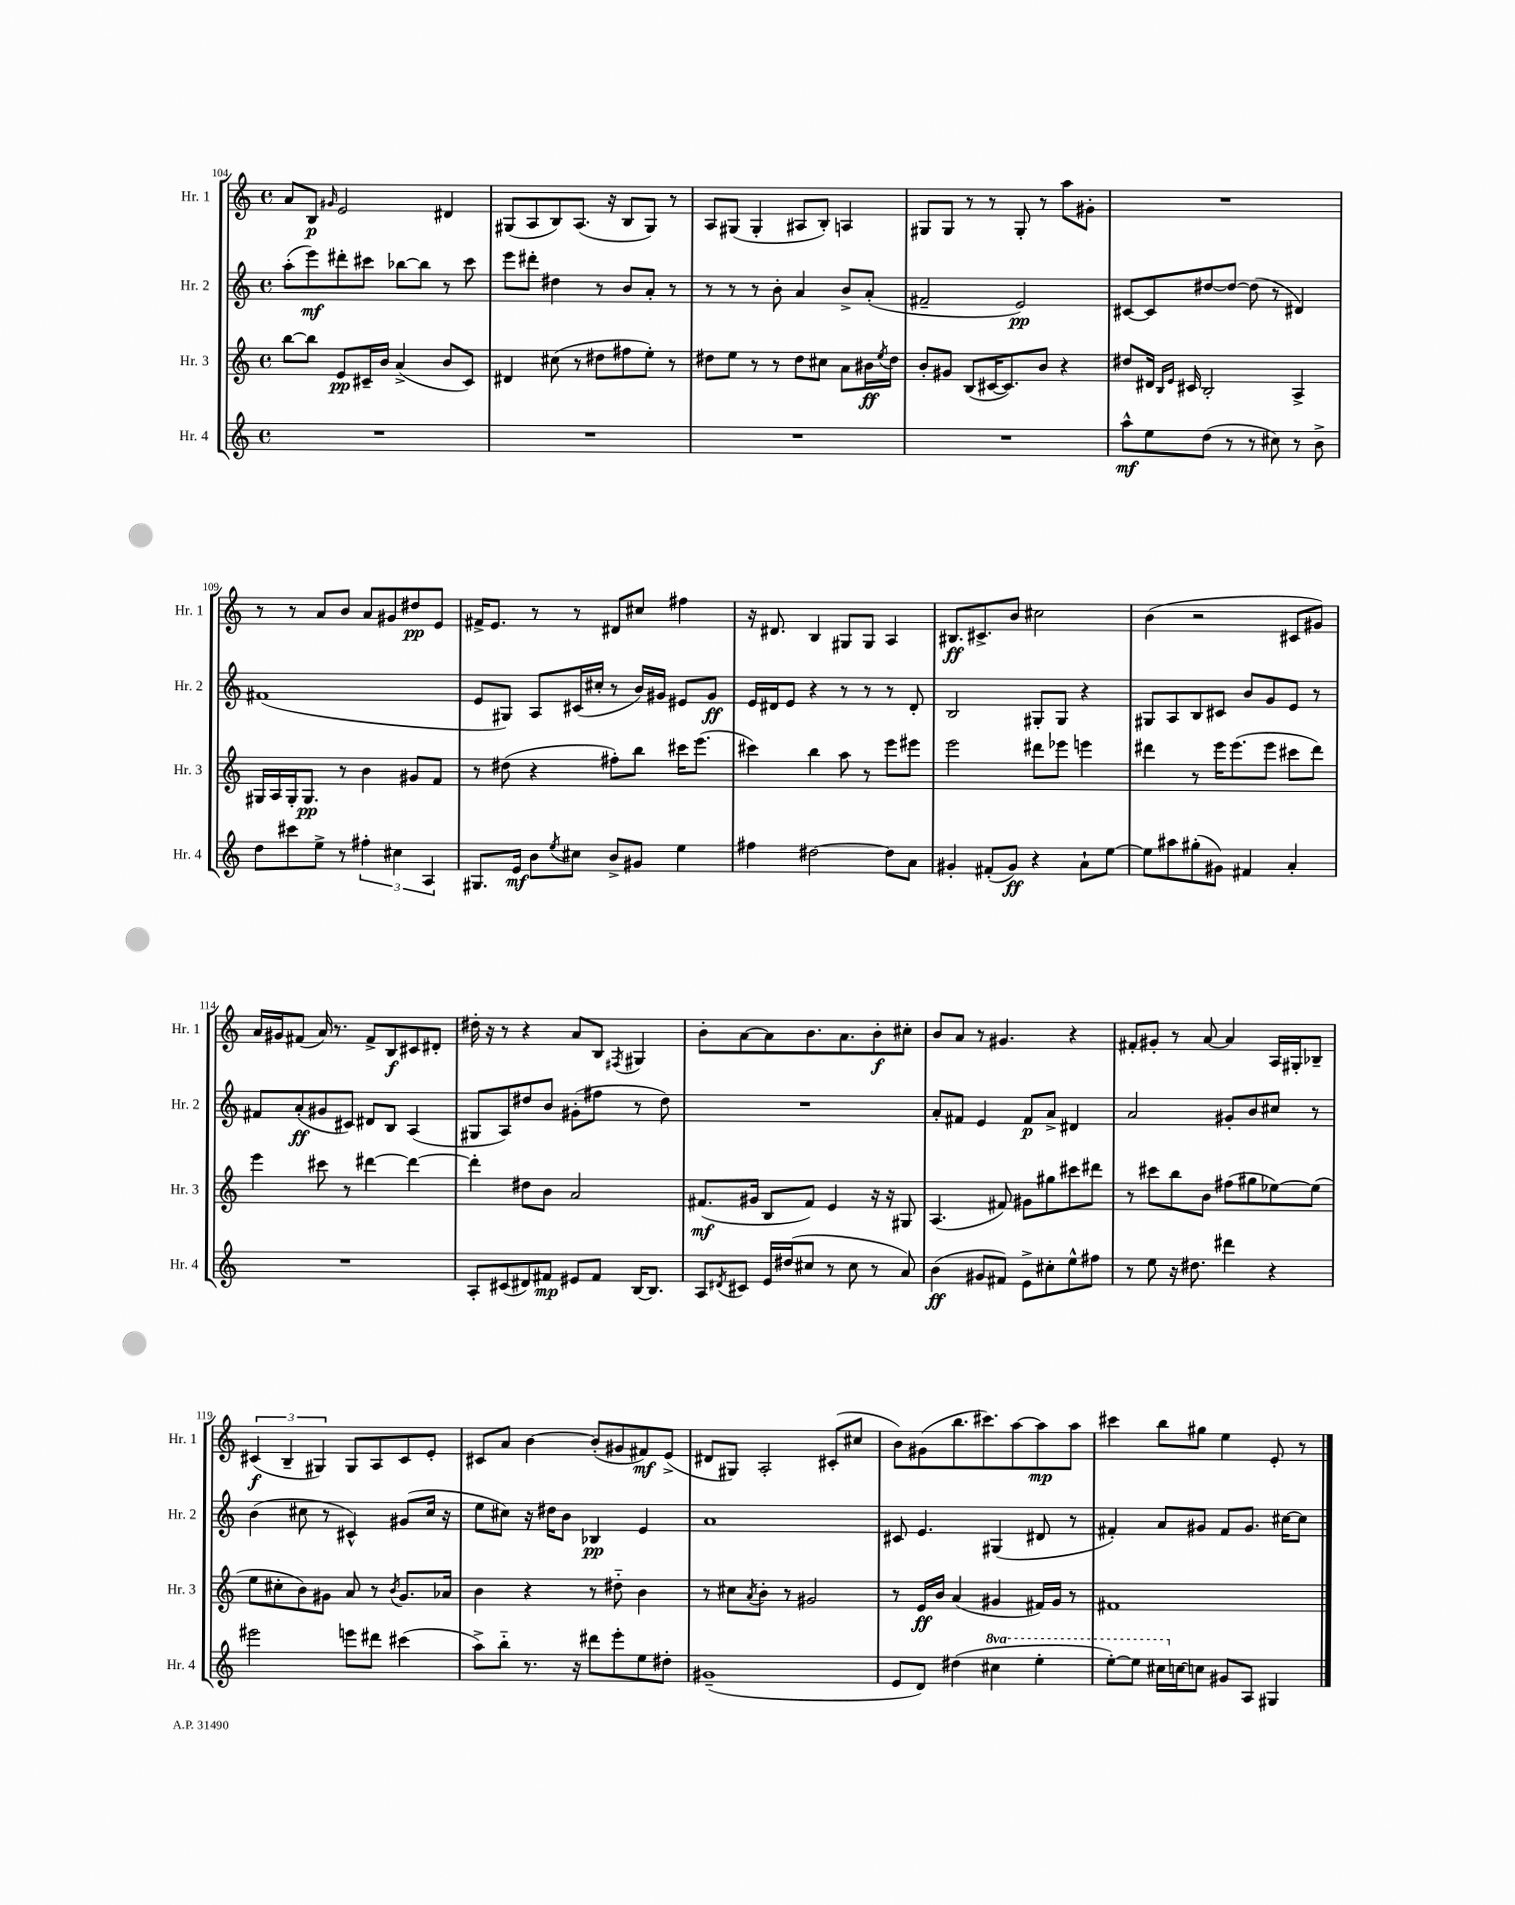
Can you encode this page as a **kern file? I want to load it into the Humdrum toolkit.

**kern	**kern	**kern	**kern
*staff4	*staff3	*staff2	*staff1
*clefG2	*clefG2	*clefG2	*clefG2
*k[]	*k[]	*k[]	*k[]
*M4/4	*M4/4	*M4/4	*M4/4
*met(c)	*met(c)	*met(c)	*met(c)
1r	[8bb	(8aa'	8a
.	8bb]	8eee)	8B
.	.	.	16qqg#
.	8e	8ddd#'	2e
.	16c#~	8ccc#	.
.	16b	.	.
.	(4a^	[8bb-	.
.	.	8bb-]	.
.	8b	8r	4d#
.	8c#)	8ccc#	.
=	=	=	=
1r	4d#	8eee	(8G#
.	.	8ddd#'	8A
.	(8cc#	4dd#	8B)
.	8r	.	(8.A
.	8dd#	8r	.
.	.	.	16r
.	8ff#	8b	8B
.	8ee')	8a'	8G#)
.	8r	8r	8r
=	=	=	=
1r	8dd#	8r	8A
.	8ee	8r	(8G#
.	8r	8r	4G#'
.	8r	8b'	.
.	8dd#	4a	8A#
.	8cc#	.	8B')
.	8a	8b^	4A
.	16b#	(8a'	.
.	8qee	.	.
.	16dd#	.	.
=	=	=	=
1r	8b'	2f#~	8G#
.	8g#	.	8G#
.	(8B	.	8r
.	[16c#	.	8r
.	8.c#])	.	.
.	.	2e)	8G#'
.	8b	.	8r
.	4r	.	8aa
.	.	.	8g#'
=	=	=	=
8aa^^	8dd#	[8c#	1r
8ee	16d#	8c#]	.
.	16qqB	.	.
.	16qqe	.	.
.	16c#	.	.
(8dd	2B'	[8dd#	.
8r	.	8dd#_	.
8r	.	(8dd#]	.
8cc#)	.	8r	.
8r	4A^	4d#)	.
8b^	.	.	.
=	=	=	=
8dd	16G#	(1f#	8r
.	16A	.	.
8ccc#	16G#'	.	8r
.	8.G#	.	.
8ee^	.	.	8a
8r	8r	.	8b
6ff#'	4b	.	8a
.	.	.	8g#
6cc#	.	.	.
.	8g#	.	8dd#
6A	.	.	.
.	8f	.	8e
=	=	=	=
8.G#	8r	8e	16f#^
.	.	.	8.e
.	(8dd#	8G#)	.
16e	.	.	.
8b	4r	8A	8r
8qee	.	.	.
8cc#	.	(16c#	8r
.	.	16cc#'	.
8b^	8ff#')	8r	8d#
8g#	8bb	16b)	8cc#
.	.	16g#	.
4ee	16ccc#	8e#	4ff#
.	(8.eee	.	.
.	.	8g#	.
=	=	=	=
4ff#	4ccc#)	16e	16r
.	.	16d#	8.d#
.	.	8e	.
[2dd#	4bb	4r	4B
.	8aa	8r	8G#
.	8r	8r	8G#
8dd#]	8eee	8r	4A
8a	8eee#	8d#'	.
=	=	=	=
4g#'	2eee	2B	8.B#
.	.	.	8.c#^
(8f#'	.	.	.
8g#)	.	.	8b
4r	8ddd#	8G#'	2cc#
.	8eee-	8G#	.
8a`	4eee	4r	.
[8ee	.	.	.
=	=	=	=
8ee]	4ddd#	8G#	(4b
8aa#	.	8A	.
(8gg#'	8r	8B	2r
8g#)	16eee	8c#	.
.	(8.eee	.	.
4f#	.	8b	.
.	8eee	8g	.
4a'	8ccc#	8e	8c#
.	8ddd#)	8r	8g#)
=	=	=	=
1r	4eee	8f#	16a
.	.	.	16g#
.	.	(8a'	(8f#
.	8ccc#	8g#	16a)
.	.	.	8.r
.	8r	8c#)	.
.	[4ddd#	8d#	8f#^
.	.	8B	8B
.	4ddd#_	(4A	8c#
.	.	.	8d#'
=	=	=	=
8A'	4ddd#']	8G#	16dd#'
.	.	.	16r
(8c#	.	8A)	8r
8d#)	8dd#	8dd#	4r
8f#	8b	8b	.
8e#	2a	(8g#'	8a
8f#	.	8ff#	8B
.	.	.	8qF#
[16B	.	8r	4G#
8.B]	.	.	.
.	.	8dd#)	.
=	=	=	=
8A	(8.f#	1r	8b'
8qd#	.	.	.
8c#	.	.	[8a
.	16g#	.	.
16e	8B	.	8a]
(16dd#	.	.	.
8cc#	8f#)	.	8.b
8r	4e	.	.
.	.	.	8.a
8cc#	.	.	.
8r	16r	.	8b'
.	16r	.	.
8a)	8G#	.	8cc#'
=	=	=	=
(4b	(4.A	8a'	8b
.	.	8f#	8a
8g#	.	4e	8r
8f#)	8f#)	.	4.g#
8e^	8g#	8f#	.
8cc#'	8gg#	8a^	.
8ee^^	8ccc#	4d#	4r
8ff#	8ddd#	.	.
=	=	=	=
8r	8r	2a	8f#'
8ee	8ccc#	.	8g#'
16r	8bb	.	8r
8.dd#	.	.	.
.	8b	.	[8a
4ddd#	(8ff#	8g#'	4a]
.	8gg#	8b	.
4r	[8ee-)	8cc#	16A
.	.	.	16G#'
.	(8ee-]	8r	8B-~
=	=	=	=
2eee#	8ee	(4b	(6c#
.	8cc#'	.	.
.	.	.	6B~
.	8b)	8cc#	.
.	.	.	6G#)
.	8g#	8r	.
8eee	8a	4c#^^)	8G#
8ddd#	8r	.	8A
.	8qb	.	.
(4ccc#	8.g#	(8g#	8c#
.	.	16cc#	8e'
.	16a-	16r	.
=	=	=	=
8aa^)	4b	8ee	8c#
8bb'~	.	8cc#)	8a
8.r	4r	16r	[4b
.	.	16dd#	.
.	.	8b	.
16r	.	.	.
8ddd#	8r	4B-	(8b']
8eee'	8dd#'~	.	8g#
8ee	4b	4e	8f#)
8dd#'	.	.	(8e^
=	=	=	=
(1g#~	8r	1a	8d#
.	8cc#	.	8G#)
.	8qa	.	.
.	8b'	.	2A'
.	8r	.	.
.	2g#	.	.
.	.	.	(8c#'
.	.	.	8cc#
=	=	=	=
8e	8r	8c#	8b)
8d)	16e	4.e	(8g#
.	16b	.	.
(4dd#	(4a	.	8.bb
.	.	.	8.ccc#)
4ccc#	4g#	(4G#	.
.	.	.	[8aa
4eee'	16f#)	8d#	8aa]
.	16g#	.	.
.	8r	8r	8aa
=	=	=	=
[8eee')	1f#	4f#')	4ccc#
8eee]	.	.	.
16ccc#	.	8a	8bb
[16cc	.	.	.
8cc]	.	8g#	8gg#
8g#	.	8f#	4ee
8A	.	8.g#	.
4G#	.	.	8e'
.	.	[16cc#	.
.	.	8cc#]	8r
==	==	==	==
*-	*-	*-	*-
